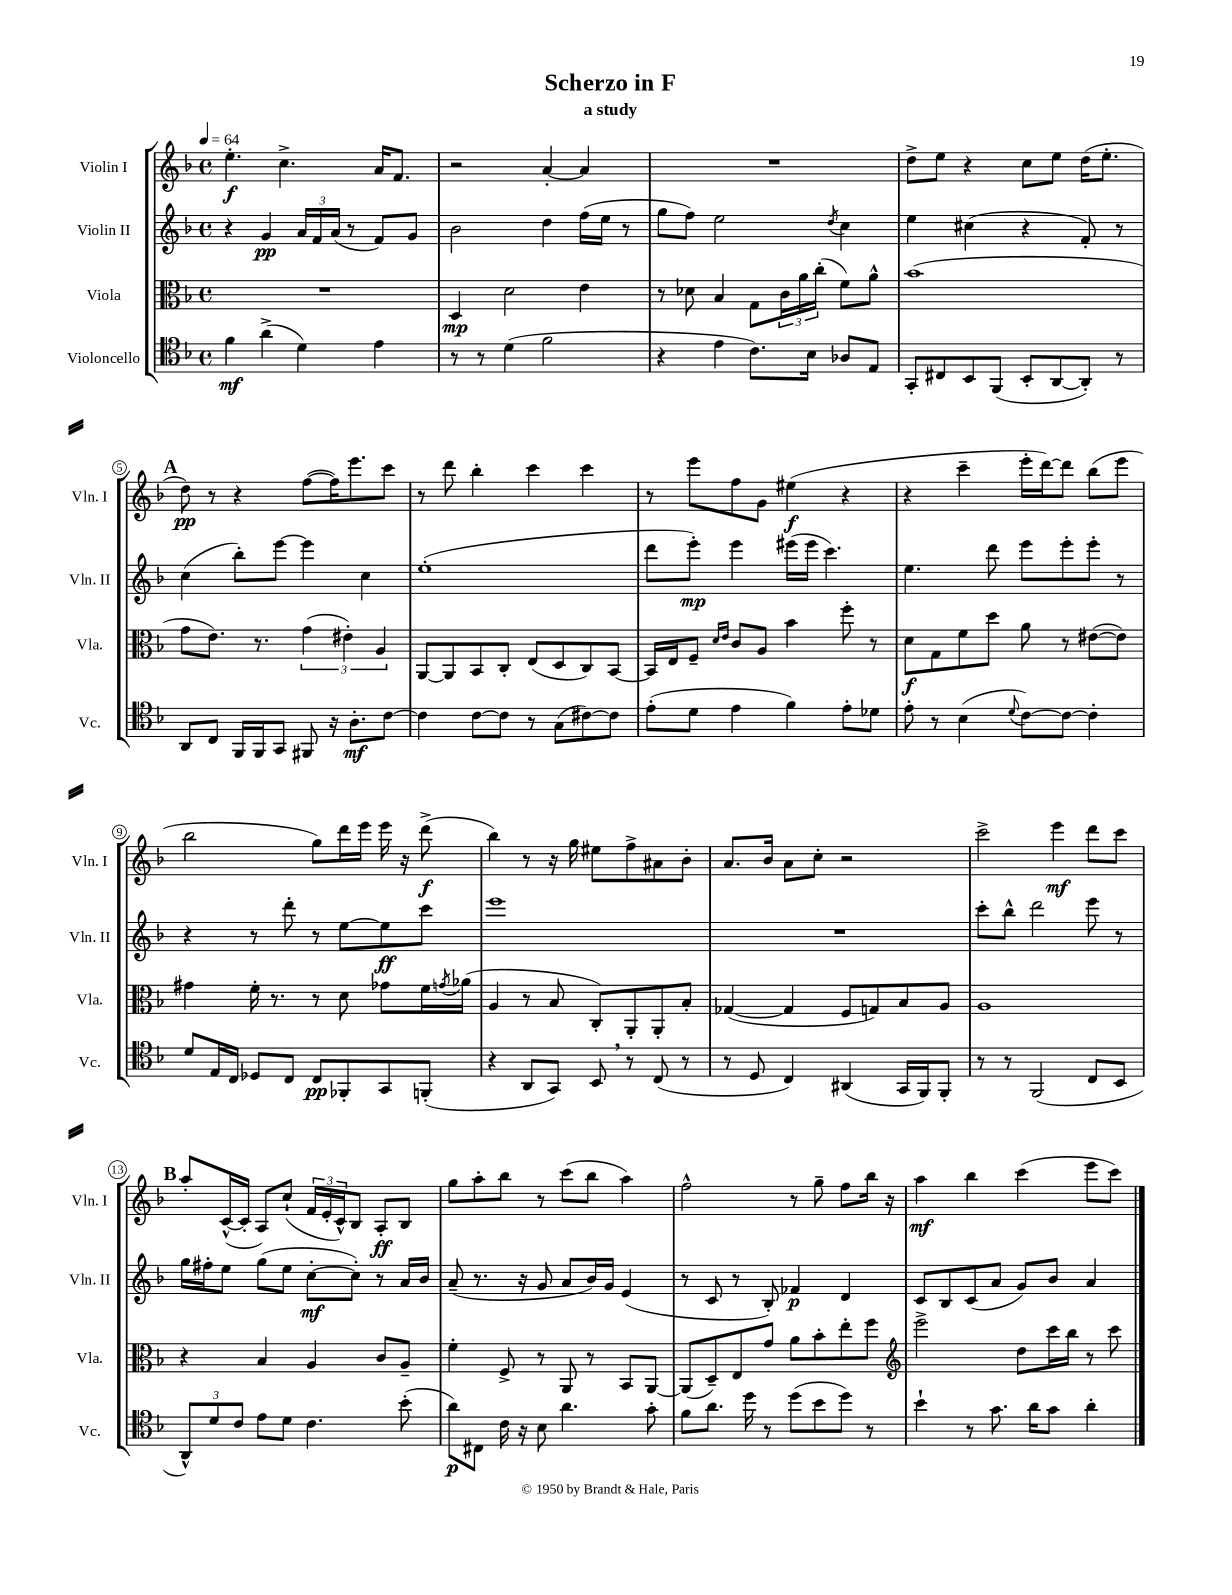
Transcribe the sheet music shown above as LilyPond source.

\header { title = "Scherzo in F" subtitle = "a study" }
<<
\new StaffGroup <<
\new Staff = "s0" \with { instrumentName = "Violin I" shortInstrumentName = "Vln. I" } {
    \clef treble \key f \major \defaultTimeSignature \time 4/4 \tempo 4 = 64
    e''4.-.\f c''4.-> a'16 f'8. |
    r2 a'4~-. a'4 |
    R1 |
    d''8-> e''8 r4 c''8 e''8 d''16( e''8.-. |
    \mark \markup { \bold "A" } d''8\pp) r8 r4 f''8~( f''16) e'''8. c'''8 |
    r8 d'''8 bes''4-. c'''4 c'''4 |
    r8 e'''8 f''8 g'8 eis''4\f( r4 |
    r4 c'''4-- e'''16-. d'''16~) d'''8 bes''8( e'''8 |
    bes''2 g''8) d'''16 e'''16 e'''16 r16 d'''8->\f( |
    bes''4) r8 r16 g''16 eis''8 f''8-> ais'8 bes'8-. |
    a'8. bes'16 a'8 c''8-. r2 |
    c'''2-> e'''4\mf d'''8 c'''8 |
    \mark \markup { \bold "B" } a''8-. c'16~-^( c'16-. a8) c''8-!( \tuplet 3/2 { f'16 e'16-. c'16-^) } bes8 a8-.\ff bes8 |
    g''8 a''8-. bes''8 r8 c'''8( bes''8 a''4) |
    f''2-^ r8 g''8-- f''8 bes''16 r16 |
    a''4\mf bes''4 c'''4( e'''8 c'''8) \bar "|." |
}
\new Staff = "s1" \with { instrumentName = "Violin II" shortInstrumentName = "Vln. II" } {
    \clef treble \key f \major \defaultTimeSignature \time 4/4
    r4 g'4\pp \tuplet 3/2 { a'16 f'16 a'16( } r8 f'8) g'8 |
    bes'2 d''4 f''16( e''16 r8 |
    g''8 f''8) e''2 \acciaccatura { d''8 } c''4 |
    e''4 cis''4( r4 f'8-.) r8 |
    \mark \markup { \bold "A" } c''4( bes''8-.) e'''8~ e'''4 c''4 |
    e''1-.( |
    d'''8 e'''8-.\mp) e'''4 eis'''16( eis'''16 c'''4.) |
    e''4. d'''8 e'''8 e'''8-. e'''8-. r8 |
    r4 r8 d'''8-. r8 e''8~ e''8\ff c'''8 |
    e'''1 |
    R1 |
    c'''8-. bes''8-^ d'''2 e'''8 r8 |
    \mark \markup { \bold "B" } g''16 fis''16-. e''8 g''8( e''8 c''8~-.\mf c''8-.) r8 a'16 bes'16 |
    a'8--( r8. r16 g'8 a'8 bes'16) g'16 e'4( |
    r8 c'8 r8 bes8-.) fes'4\p d'4 |
    c'8 bes8 c'8( a'8 g'8) bes'8 a'4 \bar "|." |
}
\new Staff = "s2" \with { instrumentName = "Viola" shortInstrumentName = "Vla." } {
    \clef alto \key f \major \defaultTimeSignature \time 4/4
    R1 |
    d4\mp d'2 e'4 |
    r8 des'8 bes4 g8 \tuplet 3/2 { c'16 a'16 c''16-.( } f'8) a'8-^ |
    bes'1( |
    \mark \markup { \bold "A" } g'8 e'8.) r8. \tuplet 3/2 { g'4( eis'4-.) a4 } |
    a,8~ a,8 bes,8 c8-. e8( d8 c8) bes,8~ |
    bes,16 e16 f8-- \grace { d'16 e'16 } c'8 a8 bes'4 f''8-. r8 |
    d'8\f g8 f'8 d''8 a'8 r8 eis'8~( eis'8) |
    gis'4 f'16-. r8. r8 d'8 ges'8 f'16 \acciaccatura { g'8 } aes'16( |
    a4 r8 bes8 c8-.) a,8-. a,8-. bes8-. |
    ges4~( ges4 f8 g8) bes8 a8 |
    a1 |
    \mark \markup { \bold "B" } r4 bes4 a4 c'8 a8-- |
    f'4-. f8-> r8 a,8 r8 bes,8 a,8~ |
    a,8( d8--) e8 g'8 a'8 bes'8-. e''8-. f''8 |
    \clef treble e'''2-> d''8 c'''16 bes''16 r8 c'''8 \bar "|." |
}
\new Staff = "s3" \with { instrumentName = "Violoncello" shortInstrumentName = "Vc." } {
    \clef tenor \key f \major \defaultTimeSignature \time 4/4
    f'4\mf a'4->( d'4) e'4 |
    r8 r8 d'4( f'2 |
    r4 e'4 c'8.) bes16 aes8 e8 |
    g,8-. cis8 bes,8 f,8( bes,8-. a,8~ a,8-.) r8 |
    \mark \markup { \bold "A" } a,8 c8 f,16 f,16 g,8 fis,8 r16 a8.-.\mf c'8~ |
    c'4 c'8~ c'8 r8 g8( cis'8~) cis'8 |
    e'8-.( d'8 e'4 f'4) e'8-. des'8 |
    e'8-. r8 bes4( \appoggiatura { d'8 } c'8~) c'8~ c'4-. |
    d'8 e16 c16 des8 c8 c8\pp fes,8-. g,8 f,8-.( |
    r4 a,8 g,8) bes,8 \breathe r8 c8( r8 |
    r8 d8 c4) ais,4( g,16 f,16) f,8-. |
    r8 r8 f,2( c8 bes,8 |
    \mark \markup { \bold "B" } \tuplet 3/2 { a,8-^) d'8 c'8 } e'8 d'8 c'4. bes'8-.( |
    a'8\p) cis8 c'16 r16 bes8 a'4. g'8-. |
    f'8 a'8. d''16 r8 d''8( bes'8 d''8) r8 |
    bes'4-! r8 g'8. a'16 g'8 a'4-. \bar "|." |
}
>>
>>
\layout { \context { \Score \override BarNumber.stencil = #(make-stencil-circler 0.1 0.3 ly:text-interface::print) } }
